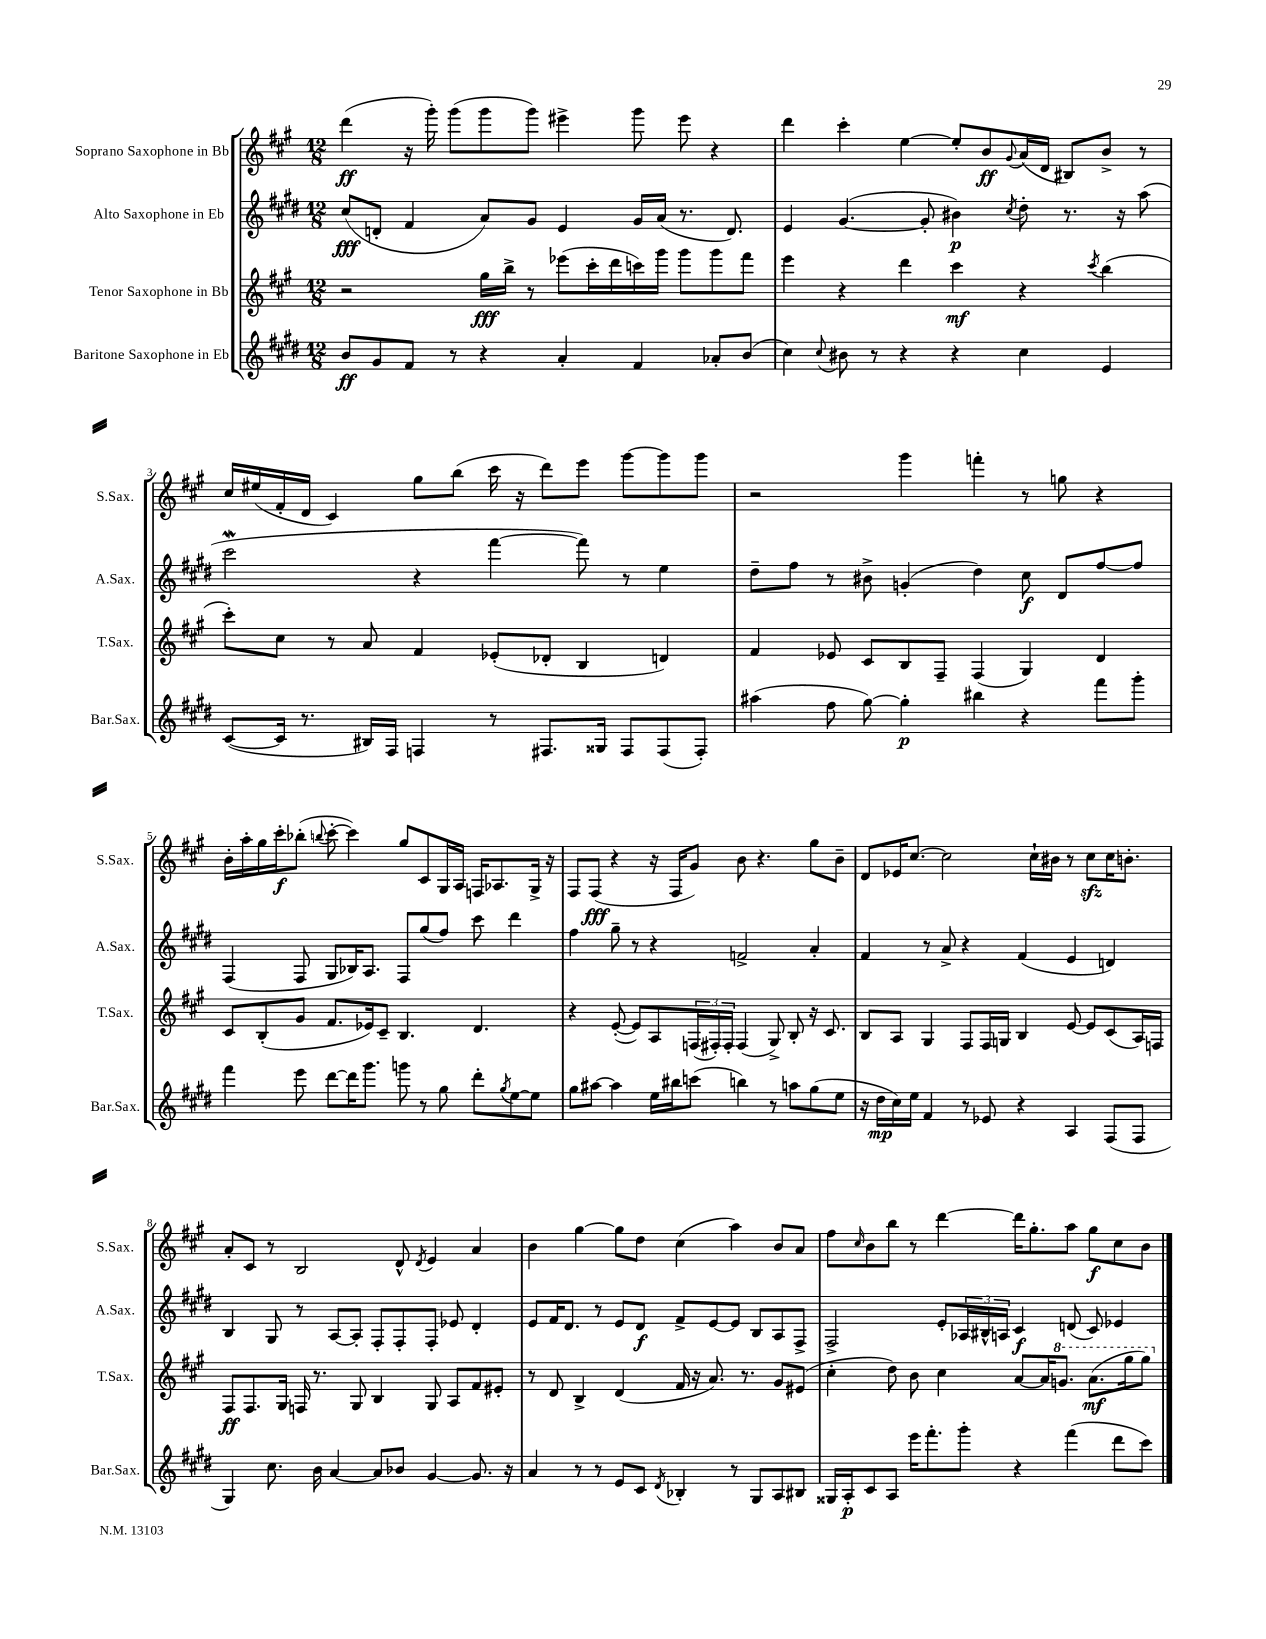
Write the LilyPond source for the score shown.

<<
\new StaffGroup <<
\new Staff = "s0" \with { instrumentName = "Soprano Saxophone in Bb" shortInstrumentName = "S.Sax." } {
    \clef treble \key a \major \numericTimeSignature \time 12/8
    d'''4\ff( r16 gis'''16-.) gis'''8( gis'''8 gis'''8) eis'''4-> gis'''8 eis'''8 r4 |
    d'''4 cis'''4-. e''4~ e''8-. b'8\ff \appoggiatura { gis'8 } a'16( d'16 bis8) b'8-> r8 |
    cis''16 eis''16( fis'16-. d'16 cis'4) gis''8 b''8( cis'''16 r16 d'''8) e'''8 gis'''8~ gis'''8 gis'''8 |
    r2 gis'''4 f'''4-. r8 g''8 r4 |
    b'16-. a''16-. gis''16 cis'''16-.\f bes''8-.( \appoggiatura { b''8 } cis'''8~-. cis'''4) gis''8 cis'8 gis16 a16 f16 aes8. gis16-> r16 |
    fis8 fis8\fff( r4 r16 fis16 gis'8) b'8 r4. gis''8 b'8-- |
    d'8 ees'16 cis''8.~ cis''2 cis''16-! bis'16 r8 cis''8\sfz cis''16 b'8.-. |
    a'8-. cis'8 r8 b2 d'8-^ \acciaccatura { d'8 } e'4 a'4 |
    b'4 gis''4~ gis''8 d''8 cis''4( a''4) b'8 a'8 |
    fis''8 \grace { cis''16 } b'8 b''8 r8 d'''4~ d'''16 gis''8.-. a''8 gis''8\f cis''8 b'8 \bar "|." |
}
\new Staff = "s1" \with { instrumentName = "Alto Saxophone in Eb" shortInstrumentName = "A.Sax." } {
    \clef treble \key e \major \numericTimeSignature \time 12/8
    cis''8\fff( d'8-. fis'4 a'8) gis'8 e'4 gis'16 a'16( r8. d'8.) |
    e'4 gis'4.~( gis'8-. bis'4\p) \acciaccatura { cis''8 } dis''8-. r8. r16 a''8( |
    cis'''2\mordent r4 fis'''4~ fis'''8) r8 e''4 |
    dis''8-- fis''8 r8 bis'8-> g'4-.( dis''4) cis''8\f dis'8 fis''8~ fis''8 |
    fis4( fis8 gis8 bes16) a8. fis8 gis''8( fis''8) cis'''8 dis'''4 |
    fis''4 gis''8-- r8 r4 f'2-> a'4-. |
    fis'4 r8 a'8-> r4 fis'4( e'4 d'4) |
    b4 gis8 r8 a8~ a8-. fis8-. fis8-. fis8-. ees'8 dis'4-. |
    e'8 fis'16 dis'8. r8 e'8 dis'8\f fis'8-> e'8~ e'8 b8 a8 fis8-> |
    fis2-> e'8-. \tuplet 3/2 { aes16 bis16-^ a16 } cis'4\f d'8( cis'8) ees'4 \bar "|." |
}
\new Staff = "s2" \with { instrumentName = "Tenor Saxophone in Bb" shortInstrumentName = "T.Sax." } {
    \clef treble \key a \major \numericTimeSignature \time 12/8
    r2 gis''16\fff b''16-> r8 ees'''8( cis'''16-. d'''16 c'''16) gis'''16 gis'''8 gis'''8 fis'''8 |
    e'''4 r4 d'''4 cis'''4\mf r4 \acciaccatura { cis'''8 } b''4( |
    cis'''8-.) cis''8 r8 a'8 fis'4 ees'8-.( des'8-. b4 d'4) |
    fis'4 ees'8 cis'8 b8 fis8-- fis4( gis4) d'4 |
    cis'8 b8-.( gis'8 fis'8. ees'16) cis'8-- b4. d'4. |
    r4 e'8~-.( e'8) a8 \tuplet 3/2 { f16( fis16-.) fis16-. } fis4( gis8->) b8-. r16 cis'8. |
    b8 a8 gis4 fis8 fis16 g16 b4 e'8~ e'8 cis'8( a16) f16 |
    fis8\ff fis8. gis16 f16 r8. gis8 b4 gis8 a8 fis'8 eis'8-. |
    r8 d'8 b4-> d'4( fis'16 r16 a'8.) r8. gis'8 eis'8( |
    cis''4-. d''8) b'8 cis''4 a'8~ a'16 \ottava #1 g''8. a''8.\mf( gis'''16 gis'''8) \ottava #0 \bar "|." |
}
\new Staff = "s3" \with { instrumentName = "Baritone Saxophone in Eb" shortInstrumentName = "Bar.Sax." } {
    \clef treble \key e \major \numericTimeSignature \time 12/8
    b'8\ff gis'8 fis'8 r8 r4 a'4-. fis'4 aes'8-. b'8( |
    cis''4) \appoggiatura { cis''8 } bis'8 r8 r4 r4 cis''4 e'4 |
    cis'8~( cis'16 r8. bis16) fis16 f4 r8 fis8. gisis16 fis8 fis8( fis8-.) |
    ais''4( fis''8 gis''8~) gis''4-.\p bis''4 r4 fis'''8 gis'''8-. |
    fis'''4 e'''8 dis'''8~ dis'''16 gis'''8. g'''8 r8 gis''8 dis'''8-. \acciaccatura { gis''8 } e''8~ e''8 |
    gis''8 ais''8~ ais''4 e''16 bis''16 c'''8( b''4) r8 a''8 gis''8( e''8 |
    r16 dis''16\mp cis''16) e''16 fis'4 r8 ees'8 r4 a4 fis8( fis8 |
    gis4) cis''8. b'16 a'4~ a'8 bes'8 gis'4~ gis'8. r16 |
    a'4 r8 r8 e'8 cis'8 \acciaccatura { dis'8 } bes4-. r8 gis8 a8 bis8 |
    gisis16 a16-.\p cis'8 a8 e'''16 fis'''8.-. gis'''8-. r4 fis'''4( dis'''8 cis'''8) \bar "|." |
}
>>
>>
